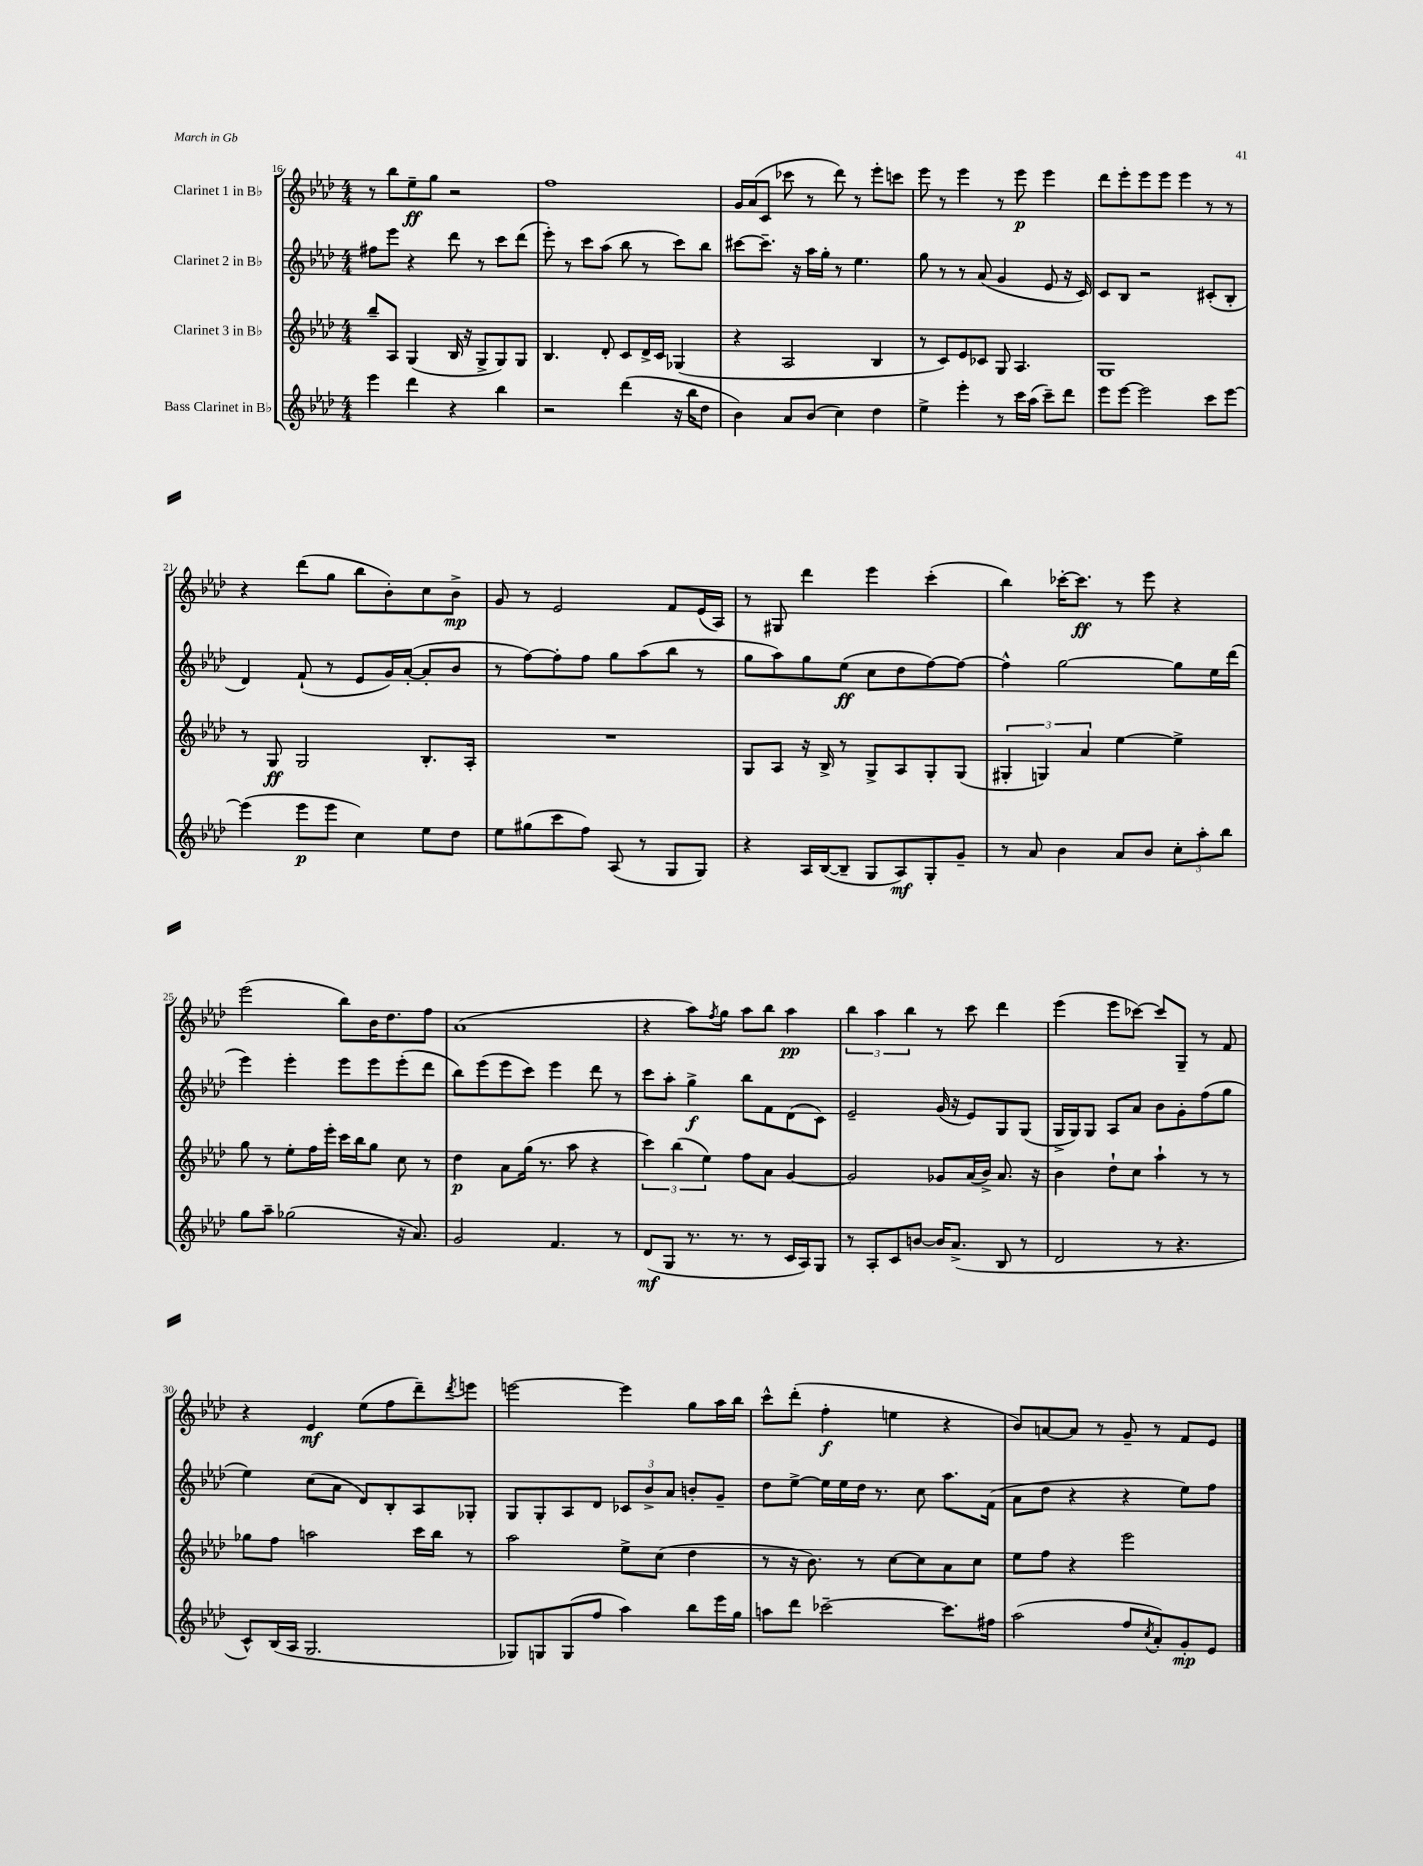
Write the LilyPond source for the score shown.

<<
\new StaffGroup <<
\new Staff = "s0" \with { instrumentName = "Clarinet 1 in Bb" } {
    \clef treble \key aes \major \numericTimeSignature \time 4/4
    r8 bes''8 ees''8--\ff g''8 r2 |
    f''1 |
    g'16 aes'16( c'8 ces'''8 r8 des'''8) r8 ees'''8-. c'''8 |
    ees'''8 r8 ees'''4 r8 ees'''8\p ees'''4 |
    des'''8 ees'''8-. ees'''8 ees'''8 ees'''4 r8 r8 |
    r4 des'''8( g''8 bes''8 bes'8-.) c''8 bes'8->\mp |
    g'8 r8 ees'2 f'8 ees'16( aes16) |
    r8 gis8 des'''4 ees'''4 c'''4-.( |
    bes''4) ces'''16~-. ces'''8.\ff r8 ees'''8 r4 |
    ees'''2( bes''8) bes'16 des''8. f''8 |
    aes'1( |
    r4 aes''8) \acciaccatura { f''8 } g''8 aes''8 bes''8 aes''4\pp |
    \tuplet 3/2 { bes''4 aes''4 bes''4 } r8 c'''8 des'''4 |
    ees'''4( ees'''8 ces'''8~) ces'''8 g8-- r8 f'8 |
    r4 ees'4\mf ees''8( f''8 des'''8--) \acciaccatura { des'''8 } e'''8 |
    e'''2~ e'''4 g''8 aes''16 bes''16 |
    c'''8-^ des'''8-.( f''4-.\f e''4 r4 |
    bes'8) a'8~ a'8 r8 g'8-- r8 f'8 ees'8 \bar "|." |
}
\new Staff = "s1" \with { instrumentName = "Clarinet 2 in Bb" } {
    \clef treble \key aes \major \numericTimeSignature \time 4/4
    fis''8 ees'''8 r4 des'''8 r8 c'''8 des'''8( |
    ees'''8-.) r8 c'''8 aes''8( bes''8 r8 c'''8) bes''8 |
    cis'''8~ cis'''8.-- r16 aes''16 g''16-. r8 ees''4. |
    g''8 r8 r8 aes'8( g'4 ees'8 r16 c'16) |
    c'8 bes8 r2 cis'8-.( bes8-. |
    des'4) f'8-!( r8 ees'8 g'16) aes'16~-.( aes'8-. bes'8 |
    r8 f''8~) f''8-. f''8 g''8 aes''8( bes''8 r8 |
    g''8 aes''8) g''8 ees''8\ff( c''8 des''8 f''8~) f''8~ |
    f''4-^ g''2~ g''8 ees''16 des'''16( |
    ees'''4) ees'''4-. ees'''8 ees'''8 ees'''8-.( des'''8 |
    bes''8) ees'''8( ees'''8 c'''8) ees'''4 des'''8 r8 |
    c'''8 aes''8-. g''4->\f bes''8 f'8 des'8( c'8) |
    ees'2-- g'16( r16 ees'8) g8 g8( |
    g16-> g16) g8 aes8 aes'8 bes'8 g'8-. f''8( g''8 |
    ees''4) c''8( aes'8 des'8) bes8-. aes8 ges8-. |
    g8 g8-. aes8 des'8 \tuplet 3/2 { ces'8 bes'8-> aes'8 } b'8-. g'8-- |
    des''8 ees''8~-> ees''16 ees''16 des''16 r8. c''8 aes''8. f'16( |
    aes'8 des''8 r4 r4 ees''8) f''8 \bar "|." |
}
\new Staff = "s2" \with { instrumentName = "Clarinet 3 in Bb" } {
    \clef treble \key aes \major \numericTimeSignature \time 4/4
    bes''8-- aes8 g4( bes16 r16 g8-> g8) g8 |
    bes4. des'8-. c'8 des'16-> c'16 ges4( |
    r4 aes2 bes4 |
    r8 c'8) ees'8 ces'8 g8 aes4. |
    g1 |
    r8 g8\ff g2 bes8.-. aes16-. |
    R1 |
    g8 aes8 r16 bes16-> r8 g8-> aes8 g8-. g8( |
    \tuplet 3/2 { gis4-. g4) aes'4 } ees''4~ ees''4-> |
    g''8 r8 ees''8-. f''16 ees'''16-. c'''16 bes''16 g''8 c''8 r8 |
    des''4\p aes'8 g''16( r8. aes''8 r4 |
    \tuplet 3/2 { c'''4) bes''4( ees''4) } f''8 aes'8 g'4~ |
    g'2 ges'8 aes'16( bes'16->) aes'8. r16 |
    bes'4 des''8-! c''8 aes''4-! r8 r8 |
    ges''8 f''8 a''2 c'''16 bes''16 r8 |
    aes''2 ees''8-> c''8( des''4 |
    r8 r16 bes'8.) r8 c''8~ c''8 aes'8 c''8 |
    ees''8 f''8 r4 ees'''2 \bar "|." |
}
\new Staff = "s3" \with { instrumentName = "Bass Clarinet in Bb" } {
    \clef treble \key aes \major \numericTimeSignature \time 4/4
    ees'''4 des'''4 r4 bes''4 |
    r2 des'''4( r16 bes''16 des''8 |
    bes'4) aes'8 bes'8( c''4) des''4 |
    ees''4-> ees'''4-. r8 c'''16 aes''16( c'''8--) des'''8 |
    ees'''8 ees'''8~ ees'''2 c'''8 ees'''8~ |
    ees'''4( ees'''8\p ees'''8 c''4) ees''8 des''8 |
    ees''8 gis''8( c'''8 f''8) aes8( r8 g8 g8) |
    r4 aes16 bes16~( bes8-- g8 aes8\mf) g8-. g'8-- |
    r8 aes'8 bes'4 aes'8 bes'8 \tuplet 3/2 { c''8-. aes''8-. bes''8 } |
    g''8 aes''8-- ges''2( r16 aes'8.) |
    g'2 f'4. r8 |
    des'8\mf( g8 r8. r8. r8 c'16 aes16) g8 |
    r8 aes8-. c'8 b'8~ b'16 aes'8.->( bes8 r8 |
    des'2 r8 r4. |
    c'8-^) bes16( aes16 g2. |
    ges8) g8 g8( f''8 aes''4) bes''8 ees'''16 g''16 |
    a''8 des'''8 ces'''2~-- ces'''8. fis''16 |
    aes''2( f''8 \acciaccatura { c''8 } aes'8-.) g'8-.\mp ees'8 \bar "|." |
}
>>
>>
\layout { \context { \Score currentBarNumber = #16 } }
